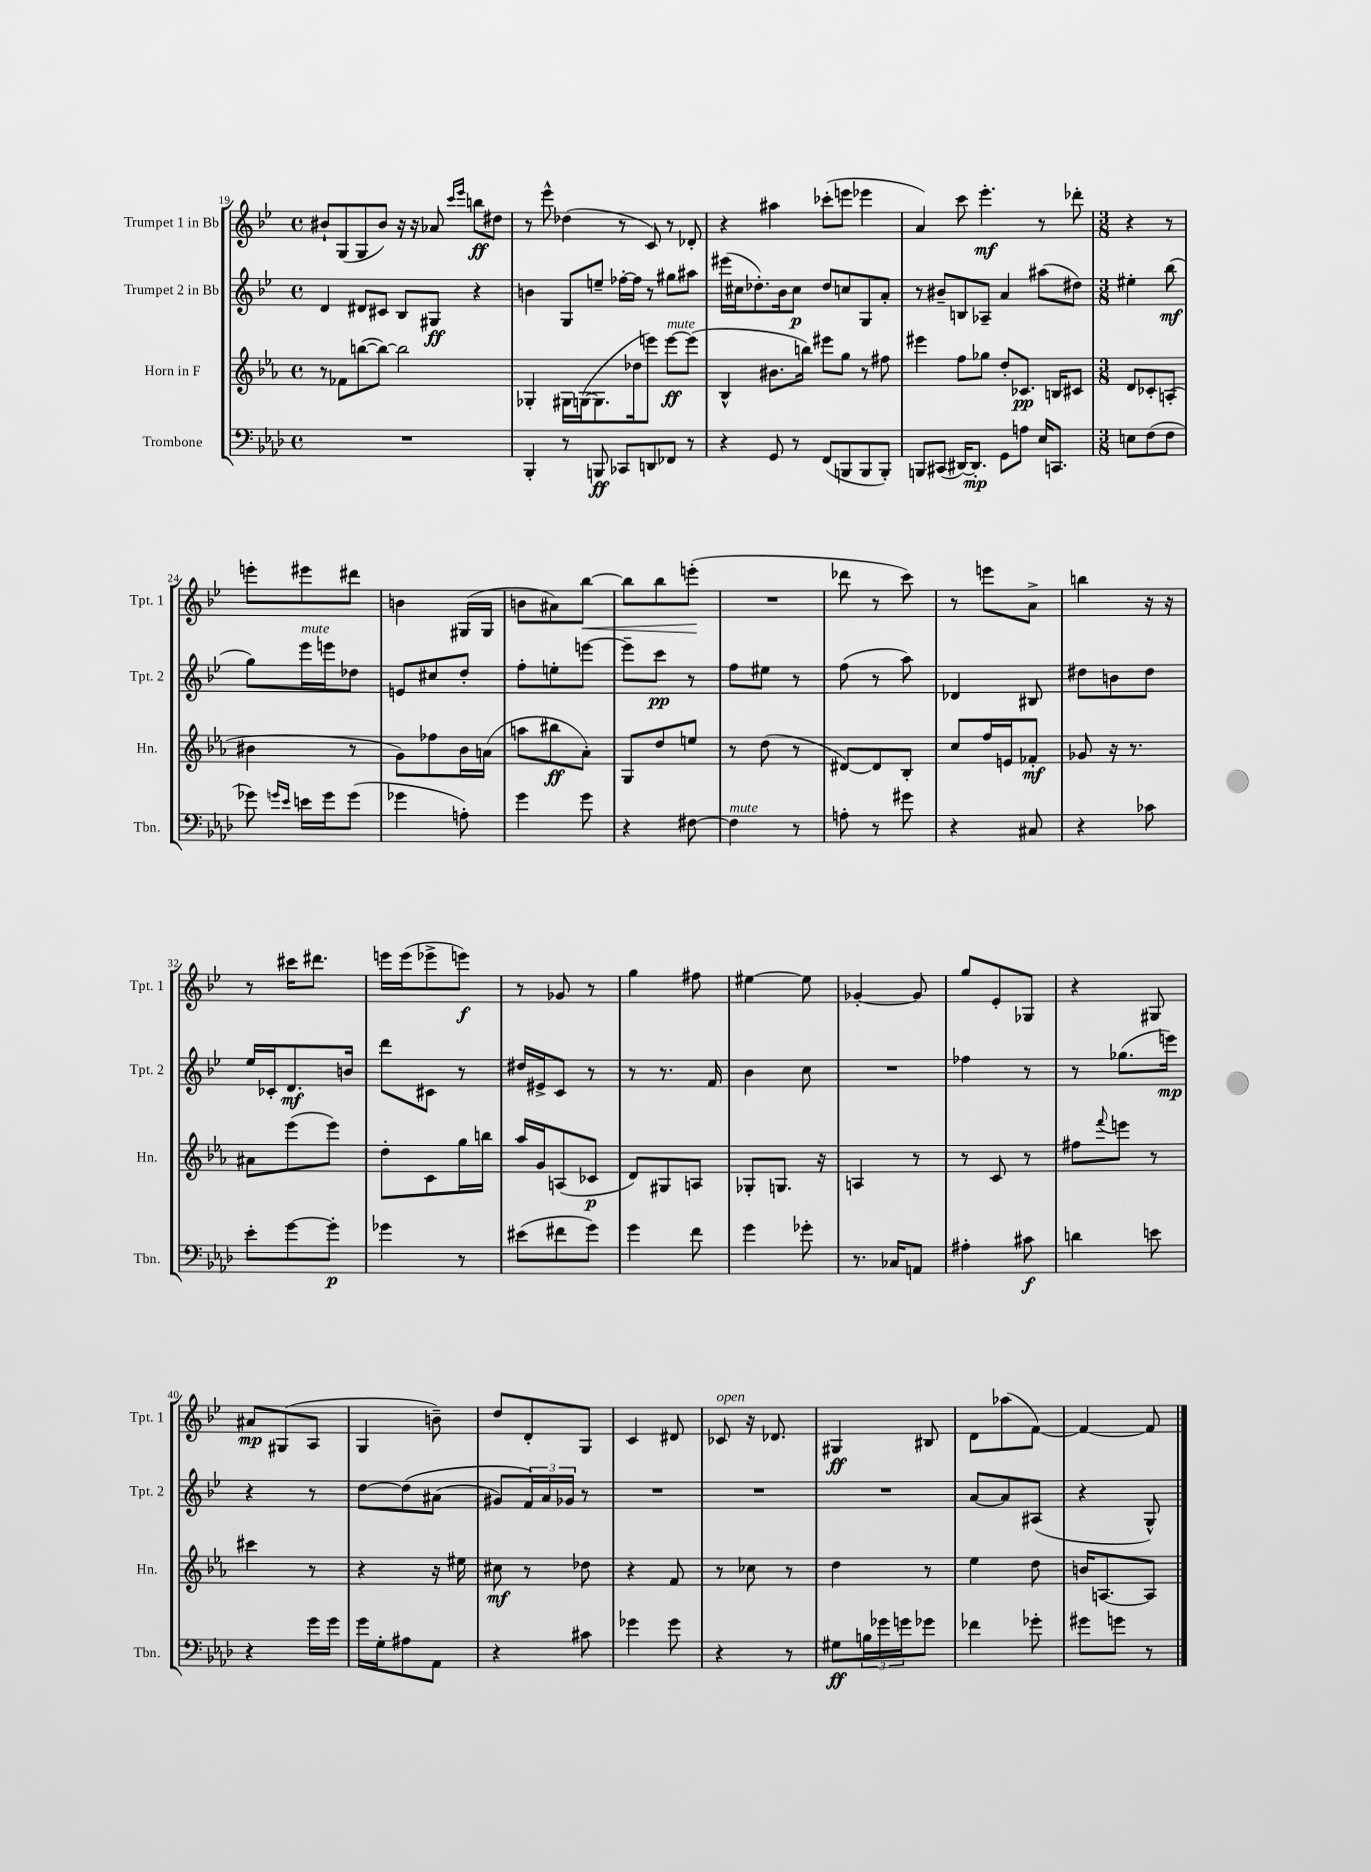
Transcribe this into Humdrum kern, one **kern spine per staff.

**kern	**dynam	**kern	**dynam	**kern	**dynam	**kern	**dynam
*part4	*part4	*part3	*part3	*part2	*part2	*part1	*part1
*staff4	*staff4	*staff3	*staff3	*staff2	*staff2	*staff1	*staff1
*I"Trombone	*	*I"Horn in F	*	*I"Trumpet 2 in Bb	*	*I"Trumpet 1 in Bb	*
*I'Tbn.	*	*I'Hn.	*	*I'Tpt. 2	*	*I'Tpt. 1	*
*clefF4	*	*clefG2	*	*clefG2	*	*clefG2	*
*k[b-e-a-d-]	*	*k[b-e-a-]	*	*k[b-e-]	*	*k[b-e-]	*
*M4/4	*	*M4/4	*	*M4/4	*	*M4/4	*
*met(c)	*	*met(c)	*	*met(c)	*	*met(c)	*
=19	=19	=19	=19	=19	=19	=19	=19
1r	.	8r	.	4d/	.	8b#X`/L	.
.	.	8f-X\L	.	.	.	(8G/	.
.	.	([8bbn\	.	8d#X/L	.	8G/	.
.	.	8bb\J_)	.	8c#X/J	.	8b#/J)	.
.	.	2bb\]	.	8B-/L	.	16r	.
.	.	.	.	.	.	16r	.
.	.	.	.	8G#X/J	ff	8a-X/	.
.	.	.	.	.	.	16qqccc/LL	.
.	.	.	.	.	.	16qqeee-/JJ	.
.	.	.	.	4r	.	8bbn\L	ff
.	.	.	.	.	.	8dd#X\J	.
=20	=20	=20	=20	=20	=20	=20	=20
4BBB-'/	.	4G-X'/	.	4bn\	.	8r	.
.	.	.	.	.	.	8eee-^^\	.
8r	.	16G#X\LL	.	8G/L	.	(4dd-X\	.
.	.	([16Gn\J	.	.	.	.	.
8BBBn/	ff	8.G\]	.	8een~/J	.	.	.
8CC-X/L	.	.	.	[16ff-X'\LL	.	8r	.
.	.	16dd-X\k	.	16ff-\JJ]	.	.	.
8DDn/	.	8eeen\J)	.	8r	.	8c/)	.
!	!	!LO:TX:a:i:t=mute	!	!	!	!	!
8FF-X/J	.	[8eee\L	ff	8gg#X\L	.	8r	.
8r	.	(8eee\J]	.	8aa#X\J	.	8d-X'/	.
=21	=21	=21	=21	=21	=21	=21	=21
4r	.	4B-^^/	.	(16eee#X\LL	.	4r	.
.	.	.	.	16cc#X\J	.	.	.
.	.	.	.	8.dd-X'\)	.	.	.
8GG/	.	8.b#X\L	.	.	.	4aa#X\	.
.	.	.	.	16b-\k	.	.	.
8r	.	.	.	8cc#\J	p	.	.
.	.	16bbn\Jk)	.	.	.	.	.
(8FF/L	.	8eee#X\L	.	8dd-/L	.	(8ccc-X'\L	.
8BBBn/	.	8gg\J	.	8ccn/	.	8eeen\J	.
8BBB/	.	8r	.	8G/	.	4eee-X\	.
8BBB'/J)	.	8ff#X\	.	8a'/J	.	.	.
=22	=22	=22	=22	=22	=22	=22	=22
8BBBn/L	.	4eee#X\	.	8r	.	4a/)	.
(8CC#X/J	.	.	.	8b#X~/L	.	.	.
[16DD#X/KL)	.	8ff\L	.	8Bn/	.	8ccc\	.
8.DD#'/J]	mp	.	.	.	.	.	.
.	.	8gg-X\J	.	8A-X~/J	.	4.eee-'\	mf
8GG\L	.	8dd'/L	.	4a/	.	.	.
8An\J	.	8.c-X/J	pp	.	.	.	.
16E-/KL	.	.	.	(8aa#X\L	.	8r	.
8.CCn/J	.	16Bn/KL	.	.	.	.	.
.	.	8c#X/J	.	8dd#X\J)	.	8ddd-X'\	.
=23	=23	=23	=23	=23	=23	=23	=23
*M3/8	*	*M3/8	*	*M3/8	*	*M3/8	*
8En\L	.	8d/L	.	4ee#X'\	.	4r	.
(8F\	.	8c-X'/	.	.	.	.	.
8F\J	.	(8An'/J	.	(8bb-\	mf	8r	.
!!LO:LB:g=z
=24	=24	=24	=24	=24	=24	=24	=24
8g-X\)	.	4b#X\	.	8gg\L)	.	8eeen'\L	.
16qqgn/LL	.	.	.	.	.	.	.
16qqe-/JJ	.	.	.	.	.	.	.
!	!	!	!	!LO:TX:a:i:t=mute	!	!	!
16en\LL	.	.	.	16eee-\L	.	8eee#X\	.
16g\J	.	.	.	16eeen\J	.	.	.
(8g\J	.	8r	.	8dd-X\J	.	8ddd#X\J	.
=25	=25	=25	=25	=25	=25	=25	=25
4g-X\	.	8g\L)	.	8en/L	.	4bn\	.
.	.	8ff-X\	.	8cc#X/	.	.	.
8An'\)	.	16b-\L	.	8dd'/J	.	(16G#X/LL	.
.	.	(16an\JJ	.	.	.	16G#/JJ	.
=26	=26	=26	=26	=26	=26	=26	=26
4g\	.	8aan\L	.	8ff'\L	.	8bn\L	.
.	.	8bb#X\	ff	8een'\	.	8a#X\)	.
!	!	!	!	!	!	!	!LO:HP:b
8g\	.	8a-'\J)	.	[8eeen\J	.	[8bb-\J	<
=27	=27	=27	=27	=27	=27	=27	=27
4r	.	8G/L	.	8eee~\L]	.	8bb-\L]	.
.	.	8dd/	.	8ccc\J	pp	8bb-\	.
[8F#X\	.	8een/J	.	8r	.	(8eeen'\J	.
.	.	.	.	.	.	.	[
=28	=28	=28	=28	=28	=28	=28	=28
!LO:TX:a:i:t=mute	!	!	!	!	!	!	!
4F#\]	.	8r	.	8ff\L	.	4.r	.
.	.	(8dd\	.	8ee#X\J	.	.	.
8r	.	8r	.	8r	.	.	.
=29	=29	=29	=29	=29	=29	=29	=29
8An'\	.	[8d#X/L)	.	(8ff\	.	8ddd-X\	.
8r	.	8d#/]	.	8r	.	8r	.
8g#X\	.	8B-'/J	.	8aa\)	.	8ccc\)	.
=30	=30	=30	=30	=30	=30	=30	=30
4r	.	8cc/L	.	4d-X/	.	8r	.
.	.	16ff/L	.	.	.	8eeen\L	.
.	.	16en/J	.	.	.	.	.
8C#X/	.	8f-X'/J	mf	8B#X/	.	8a^\J	.
=31	=31	=31	=31	=31	=31	=31	=31
4r	.	8g-X/	.	8dd#X\L	.	4bbn\	.
.	.	16r	.	8bn\	.	.	.
.	.	8.r	.	.	.	.	.
8c-X\	.	.	.	8dd#\J	.	16r	.
.	.	.	.	.	.	16r	.
!!LO:LB:g=z
=32	=32	=32	=32	=32	=32	=32	=32
8e-'\L	.	8a#X\L	.	16ee-/LL	.	8r	.
.	.	.	.	16c-X'/J	.	.	.
[8g\	.	(8eee-\	.	8.d/	mf	16ccc#X\KL	.
.	.	.	.	.	.	8.ddd#X\J	.
8g'\J]	p	8eee-\J)	.	.	.	.	.
.	.	.	.	16bn/Jk	.	.	.
=33	=33	=33	=33	=33	=33	=33	=33
4g-X\	.	8dd'\L	.	8ddd\L	.	16eeen\LL	.
.	.	.	.	.	.	(16eee\J	.
.	.	8c\	.	8c#X\J	.	8eee-X^\	.
8r	.	16gg\L	.	8r	.	8eeen\J)	f
.	.	16bbn\JJ	.	.	.	.	.
=34	=34	=34	=34	=34	=34	=34	=34
(8e#X\L	.	16aa-/LL	.	16dd#X/LL	.	8r	.
.	.	16g/J	.	16e#X^/J	.	.	.
8f#X\	.	(8An/	.	8c/J	.	8g-X/	.
8g\J)	.	8c-X/J	p	8r	.	8r	.
=35	=35	=35	=35	=35	=35	=35	=35
4g\	.	8d/L)	.	8r	.	4gg\	.
.	.	8G#X/	.	8.r	.	.	.
8f\	.	8An/J	.	.	.	8ff#X\	.
.	.	.	.	16f/	.	.	.
=36	=36	=36	=36	=36	=36	=36	=36
4g\	.	8G-X'/L	.	4b-\	.	[4ee#X\	.
.	.	8.Gn/J	.	.	.	.	.
8g-X'\	.	.	.	8cc\	.	8ee#\]	.
.	.	16r	.	.	.	.	.
=37	=37	=37	=37	=37	=37	=37	=37
8.r	.	4An/	.	4.r	.	[4g-X'/	.
16C-X/KL	.	.	.	.	.	.	.
8AAn/J	.	8r	.	.	.	8g-/]	.
=38	=38	=38	=38	=38	=38	=38	=38
4A#X'\	.	8r	.	4ff-X\	.	8gg/L	.
.	.	8c/	.	.	.	8e-'/	.
8c#X\	f	8r	.	8r	.	8G-X/J	.
=39	=39	=39	=39	=39	=39	=39	=39
4dn\	.	8ff#X\L	.	8r	.	4r	.
.	.	8qqfff/	.	.	.	.	.
.	.	8eeen\J	.	(8.gg-X\L	.	.	.
8en\	.	8r	.	.	.	8G#X/	.
.	.	.	.	16eeen\Jk)	mp	.	.
!!LO:LB:g=z
=40	=40	=40	=40	=40	=40	=40	=40
4r	.	4ccc#X\	.	4r	.	8a#X/L	mp
.	.	.	.	.	.	(8G#X/	.
16g\LL	.	8r	.	8r	.	8A/J	.
16g\JJ	.	.	.	.	.	.	.
=41	=41	=41	=41	=41	=41	=41	=41
16g\LL	.	4r	.	[8dd\L	.	4G/	.
16G'\J	.	.	.	.	.	.	.
8A#X\	.	.	.	(8dd\]	.	.	.
8AA-\J	.	16r	.	(8a#X\J	.	8bn~\)	.
.	.	16ee#X\	.	.	.	.	.
=42	=42	=42	=42	=42	=42	=42	=42
4r	.	8cc#X\	mf	8g#X/L)	.	8dd/L	.
.	.	8r	.	24f/L)	.	8d'/	.
.	.	.	.	24a/	.	.	.
.	.	.	.	24g-X/JJ	.	.	.
8c#X\	.	8dd-X\	.	8r	.	8G/J	.
=43	=43	=43	=43	=43	=43	=43	=43
4g-X\	.	4r	.	4.r	.	4c/	.
8g-\	.	8f/	.	.	.	8d#X/	.
=44	=44	=44	=44	=44	=44	=44	=44
!	!	!	!	!	!	!LO:TX:a:i:t=open	!
4r	.	8r	.	4.r	.	8c-X/	.
.	.	8cc-X\	.	.	.	16r	.
.	.	.	.	.	.	8.d-X/	.
8r	.	8r	.	.	.	.	.
=45	=45	=45	=45	=45	=45	=45	=45
8G#X\L	ff	4dd\	.	4.r	.	4G#X/	ff
24Bn\L	.	.	.	.	.	.	.
24g-X\	.	.	.	.	.	.	.
24gn\J	.	.	.	.	.	.	.
8g-X\J	.	8r	.	.	.	8B#X/	.
=46	=46	=46	=46	=46	=46	=46	=46
4f-X\	.	4ee-\	.	[8a/L	.	8d\L	.
.	.	.	.	8a/]	.	(8aa-X\	.
8g-X'\	.	8dd\	.	(8A#X/J	.	[8f\J)	.
=47	=47	=47	=47	=47	=47	=47	=47
8g#X\L	.	16bn/KL	.	4r	.	4f/_	.
.	.	[8.An/	.	.	.	.	.
8gn\J	.	.	.	.	.	.	.
8r	.	8A/J]	.	8G^^/)	.	8f/]	.
==	==	==	==	==	==	==	==
*-	*-	*-	*-	*-	*-	*-	*-
